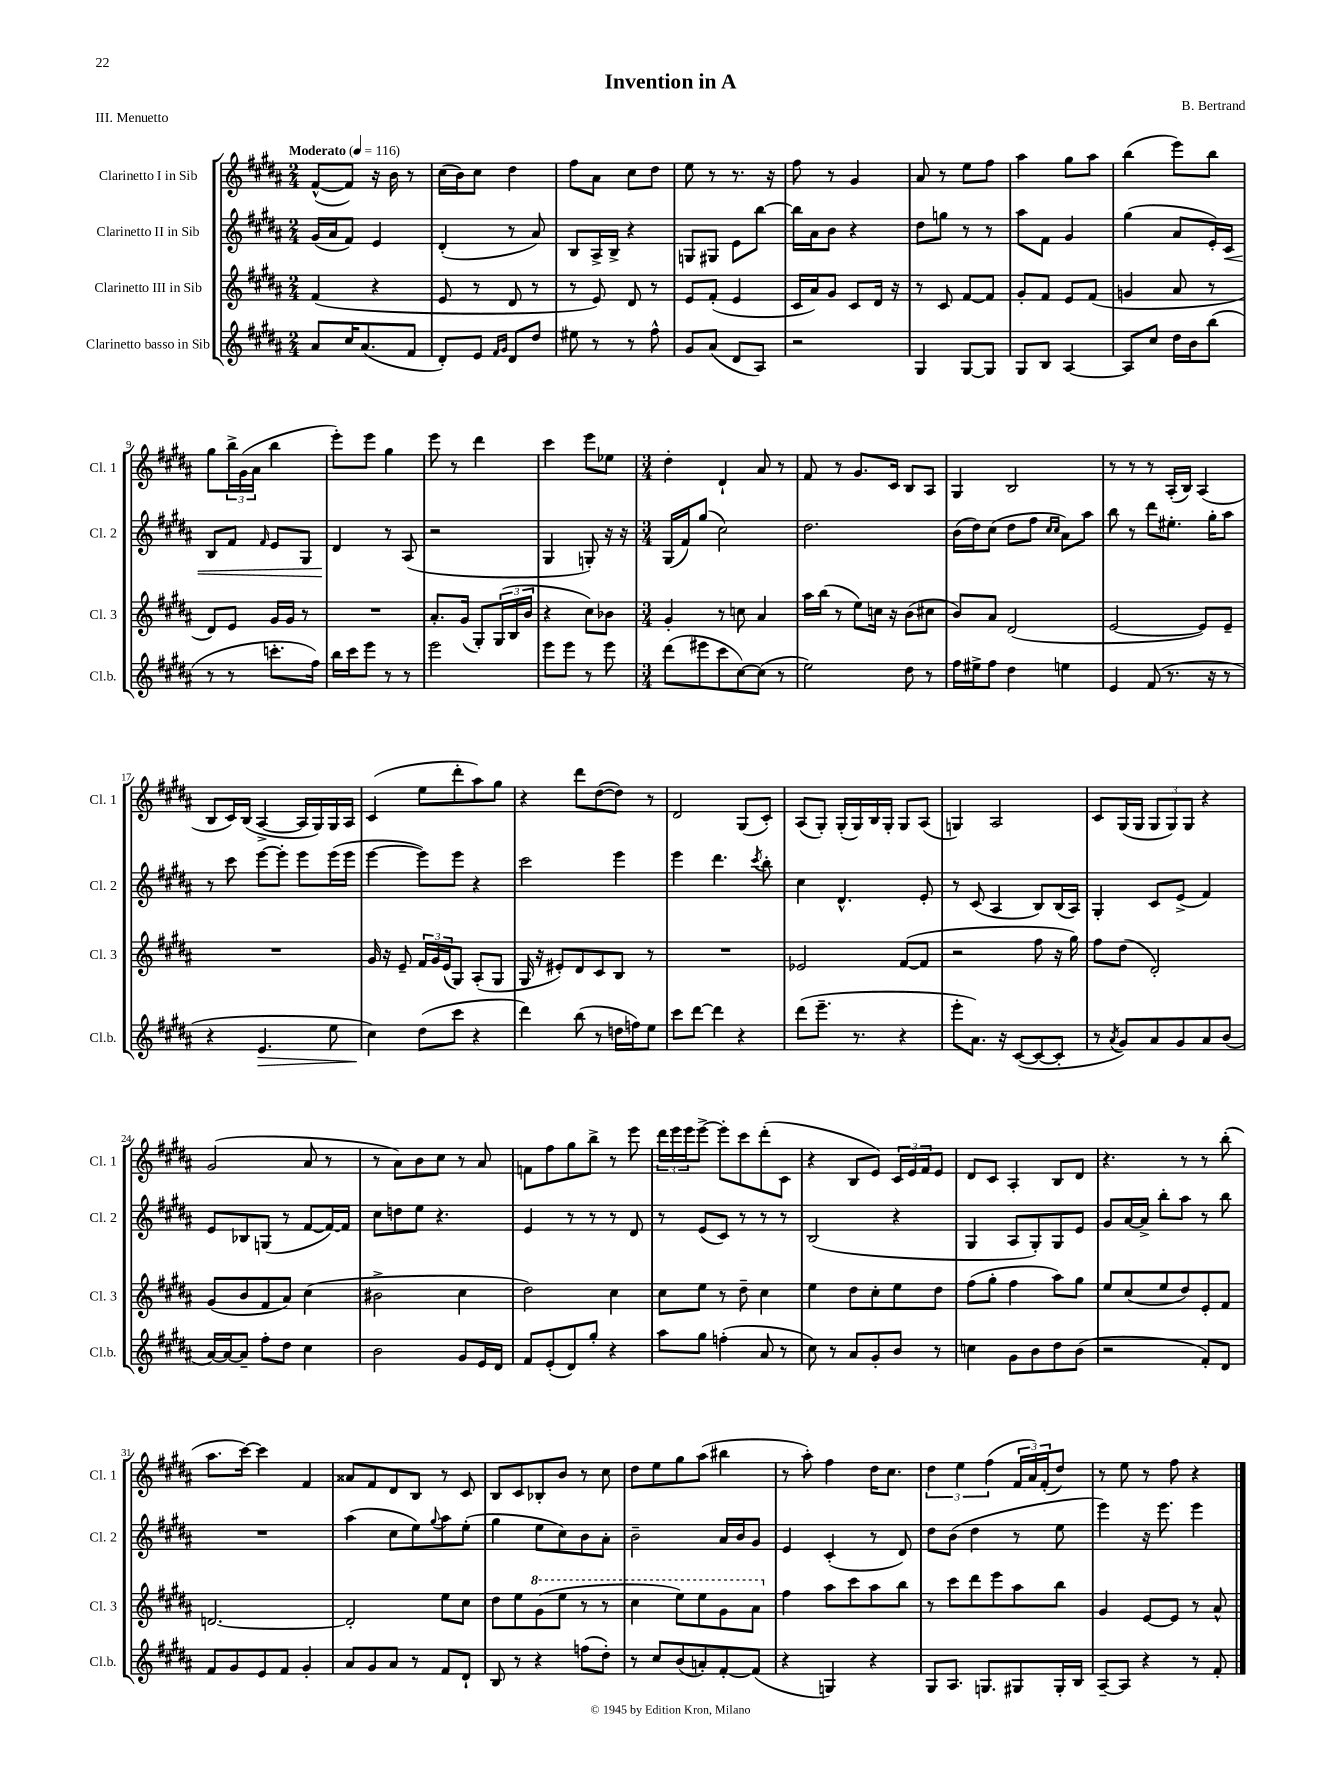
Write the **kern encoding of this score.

**kern	**kern	**kern	**kern
*staff4	*staff3	*staff2	*staff1
*clefG2	*clefG2	*clefG2	*clefG2
*k[f#c#g#d#a#]	*k[f#c#g#d#a#]	*k[f#c#g#d#a#]	*k[f#c#g#d#a#]
*M2/4	*M2/4	*M2/4	*M2/4
*MM116	*MM116	*MM116	*MM116
8a#	(4f#	(16g#	([8f#^^
.	.	16a#	.
16cc#	.	8f#)	8f#])
(8.a#	.	.	.
.	4r	4e	16r
.	.	.	16b
8f#	.	.	8r
=	=	=	=
8d#')	8e	(4d#'	(16cc#
.	.	.	16b)
8e	8r	.	8cc#
16qqf#	.	.	.
16qqg#	.	.	.
8d#	8d#	8r	4dd#
8dd#	8r	8a#)	.
=	=	=	=
8ee#	8r	8B	8ff#
8r	8e)	16A#^	8a#
.	.	16B^	.
8r	8d#	4r	8cc#
8ff#^^	8r	.	8dd#
=	=	=	=
8g#	8e	8G	8ee
(8a#	(8f#'	8G#	8r
8d#	4e	8e	8.r
8A#)	.	[8bb	.
.	.	.	16r
=	=	=	=
2r	16c#	16bb]	8ff#
.	16a#)	16a#	.
.	8g#	8b	8r
.	8c#	4r	4g#
.	16d#	.	.
.	16r	.	.
=	=	=	=
4G#	8r	8dd#	8a#
.	8c#	8gg	8r
[8G#	[8f#	8r	8ee
8G#]	8f#]	8r	8ff#
=	=	=	=
8G#	8g#'	8aa#	4aa#
8B	8f#	8f#	.
[4A#	8e	4g#	8gg#
.	(8f#	.	8aa#
=	=	=	=
8A#]	4g	(4gg#	(4bb
8cc#	.	.	.
16dd#	8a#	8a#	8eee)
16b	.	.	.
(8bb	8r	16e')	8bb
.	.	16c#	.
=	=	=	=
8r	8d#)	8B	8gg#
8r	8e	8f#	24bb^
.	.	.	(24g#
.	.	.	24a#
.	.	16qqf#	.
8.ccc'	16g#	8e	4bb
.	16g#	.	.
.	8r	8G#	.
16ff#)	.	.	.
=	=	=	=
16bb	2r	4d#	8eee')
16ccc#	.	.	.
8eee	.	.	8eee
8r	.	8r	4gg#
8r	.	(8A#	.
=	=	=	=
2eee	8.a#'	2r	8eee
.	.	.	8r
.	(16g#	.	.
.	8G#')	.	4ddd#
.	(24G#	.	.
.	24B	.	.
.	24b	.	.
=	=	=	=
8eee	4r	4G#	4ccc#
8eee	.	.	.
8r	8cc#)	8G')	8eee
8eee	8b-	16r	8ee-
.	.	16r	.
=	=	=	=
*M3/4	*M3/4	*M3/4	*M3/4
(8ddd#	4g#'	(16G#	4dd#'
.	.	16f#)	.
8eee#	.	(8gg#	.
8ccc#	8r	2cc#)	4d#`
[8cc#)	8cc	.	.
(8cc#]	4a#	.	8a#
8r	.	.	8r
=	=	=	=
2ee)	16aa#	2.dd#	8f#
.	(16bb	.	.
.	8r	.	8r
.	8ee)	.	8.g#
.	16cc	.	.
.	16r	.	16c#
8dd#	(8b	.	8B
8r	8cc#	.	8A#
=	=	=	=
16ff#	8b)	(16b	4G#
16ee#^	.	16dd#)	.
8ff#	8a#	(8cc#	.
4dd#	(2d#	8dd#	2B
.	.	8ff#	.
.	.	16qqcc#	.
.	.	16qqcc#	.
4ee	.	8a#)	.
.	.	8aa#	.
=	=	=	=
4e	[2e	8bb	8r
.	.	8r	8r
(8f#	.	8ddd#	8r
8.r	.	8.ee#'	(16A#'
.	.	.	16B)
.	8e])	.	(4A#
16r	.	16gg#'	.
8r	8e~	8aa#	.
=	=	=	=
4r	2.r	8r	8B
.	.	8ccc#	16c#)
.	.	.	(16B
4.e	.	[8eee	[4A#^
.	.	8eee']	.
.	.	8eee	16A#]
.	.	.	16G#)
8ee	.	(16eee	16G#
.	.	16eee	16A#
=	=	=	=
4cc#)	16g#	[4eee	(4c#
.	16r	.	.
.	8e~	.	.
(8dd#	24f#	8eee])	8ee
.	24g#	.	.
.	(24e	.	.
8ccc#	8G#)	8eee	8ddd#'
4r	(8A#'	4r	8aa#)
.	8G#	.	8gg#
=	=	=	=
4ddd#)	16G#	2ccc#	4r
.	16r	.	.
.	8e#')	.	.
(8bb	8d#	.	8ddd#
8r	8c#	.	([8dd#
16dd	8B	4eee	8dd#])
16ff)	.	.	.
8ee	8r	.	8r
=	=	=	=
8ccc#	2.r	4eee	2d#
[8ddd#	.	.	.
4ddd#]	.	4.ddd#	.
4r	.	.	(8G#
.	.	8qccc#	.
.	.	8bb'	8c#')
=	=	=	=
(8ddd#	2e-	4cc#	(8A#
8.eee~	.	.	8G#')
.	.	4.d#^^	(16G#'
8.r	.	.	16G#)
.	.	.	16B
.	.	.	16G#'
4r	([8f#	.	8G#
.	8f#]	8e'	(8A#
=	=	=	=
8eee'	2r	8r	4G)
8.a#)	.	(8c#	.
.	.	4A#	2A#
16r	.	.	.
([8c#	.	.	.
8c#_	8ff#	8B)	.
8c#']	16r	(16B	.
.	16gg#)	16A#)	.
=	=	=	=
8r	8ff#	4G#'	8c#
8qa#	.	.	.
8g#)	(8dd#	.	(16G#
.	.	.	16G#
8a#	2d#')	8c#	12G#
.	.	.	12G#)
8g#	.	(8e^	.
.	.	.	12G#
8a#	.	4f#)	4r
(8b	.	.	.
=	=	=	=
[16a#)	(8g#	8e	(2g#
16a#_	.	.	.
8a#~]	8b	8B-	.
8ff#'	8f#	(8G	.
8dd#	8a#)	8r	.
4cc#	(4cc#	[8f#	8a#
.	.	16f#_)	8r
.	.	16f#]	.
=	=	=	=
2b	2b#^	8cc#	8r
.	.	8dd	8a#)
.	.	8ee	8b
.	.	4.r	8cc#
8g#	4cc#	.	8r
16e	.	.	8a#
16d#	.	.	.
=	=	=	=
8f#	2dd#)	4e	8f
(8e'	.	.	8ff#
8d#)	.	8r	8gg#
8gg#'	.	8r	8bb^
4r	4cc#	8r	8r
.	.	8d#	8eee
=	=	=	=
8aa#	8cc#	8r	24ddd#
.	.	.	24eee
.	.	.	24eee
8gg#	8ee	(8e	[8eee^
(4ff'	8r	8c#)	8eee']
.	8dd#~	8r	8ccc#
8a#	4cc#	8r	(8ddd#'
8r	.	8r	8c#
=	=	=	=
8cc#)	4ee	(2B	4r
8r	.	.	.
8a#	8dd#	.	8B
8g#'	8cc#'	.	8e)
8b	8ee	4r	24c#
.	.	.	24e
.	.	.	24f#
8r	8dd#	.	8e
=	=	=	=
4cc	(8ff#	4G#	8d#
.	8gg#'	.	8c#
8g#	4ff#	8A#	4A#'
8b	.	8G#')	.
8dd#	8aa#)	8G#	8B
(8b	8gg#	8e	8d#
=	=	=	=
2r	8ee	8g#	4.r
.	(8cc#	[16a#	.
.	.	16a#^]	.
.	8ee	8bb'	.
.	8dd#)	8aa#	8r
8f#')	8e'	8r	8r
8d#	8f#	8bb	(8bb'
=	=	=	=
8f#	[2.d	2.r	8.aa#
8g#	.	.	.
.	.	.	[16ccc#)
8e	.	.	4ccc#]
8f#	.	.	.
4g#'	.	.	4f#
=	=	=	=
8a#	2d']	(4aa#	8a##
8g#	.	.	8f#
8a#	.	8cc#	8d#
8r	.	8ee)	8B
.	.	8qqgg#	.
8f#	8ee	8aa#	8r
8d#`	8cc#	(8ee'	8c#
=	=	=	=
8B	8dd#	4gg#	8B
8r	8ee	.	8c#
4r	(8gg#	8ee	8B-'
.	8eee	8cc#)	8b
(8ff	8r	8b	8r
8dd#')	8r	8a#'	8cc#
=	=	=	=
8r	4ccc#	2b~	8dd#
8cc#	.	.	8ee
(8b	8eee)	.	8gg#
8a')	8eee	.	(8aa#
[8f#'	8gg#	16a#	4bb#
.	.	16b	.
(8f#]	8aa#	8g#	.
=	=	=	=
4r	4ff#	4e	8r
.	.	.	8aa#')
4G)	8aa#	(4c#'	4ff#
.	8ccc#	.	.
4r	8aa#	8r	16dd#
.	.	.	8.cc#
.	8bb	8d#)	.
=	=	=	=
8G#	8r	8dd#	6dd#
8.A#	8ccc#	(8b	.
.	.	.	6ee
.	8ddd#	4dd#	.
8.G	.	.	.
.	.	.	(6ff#
.	8eee	.	.
8G#	8aa#	8r	24f#
.	.	.	24a#)
.	.	.	(24f#'
16G#'	8bb	8ee	8dd#)
16B	.	.	.
=	=	=	=
[8A#~	4g#	4eee)	8r
8A#]	.	.	8ee
4r	[8e	16r	8r
.	.	8.eee	.
.	8e]	.	8ff#
8r	8r	4eee	4r
8f#'	8a#^^	.	.
==	==	==	==
*-	*-	*-	*-
